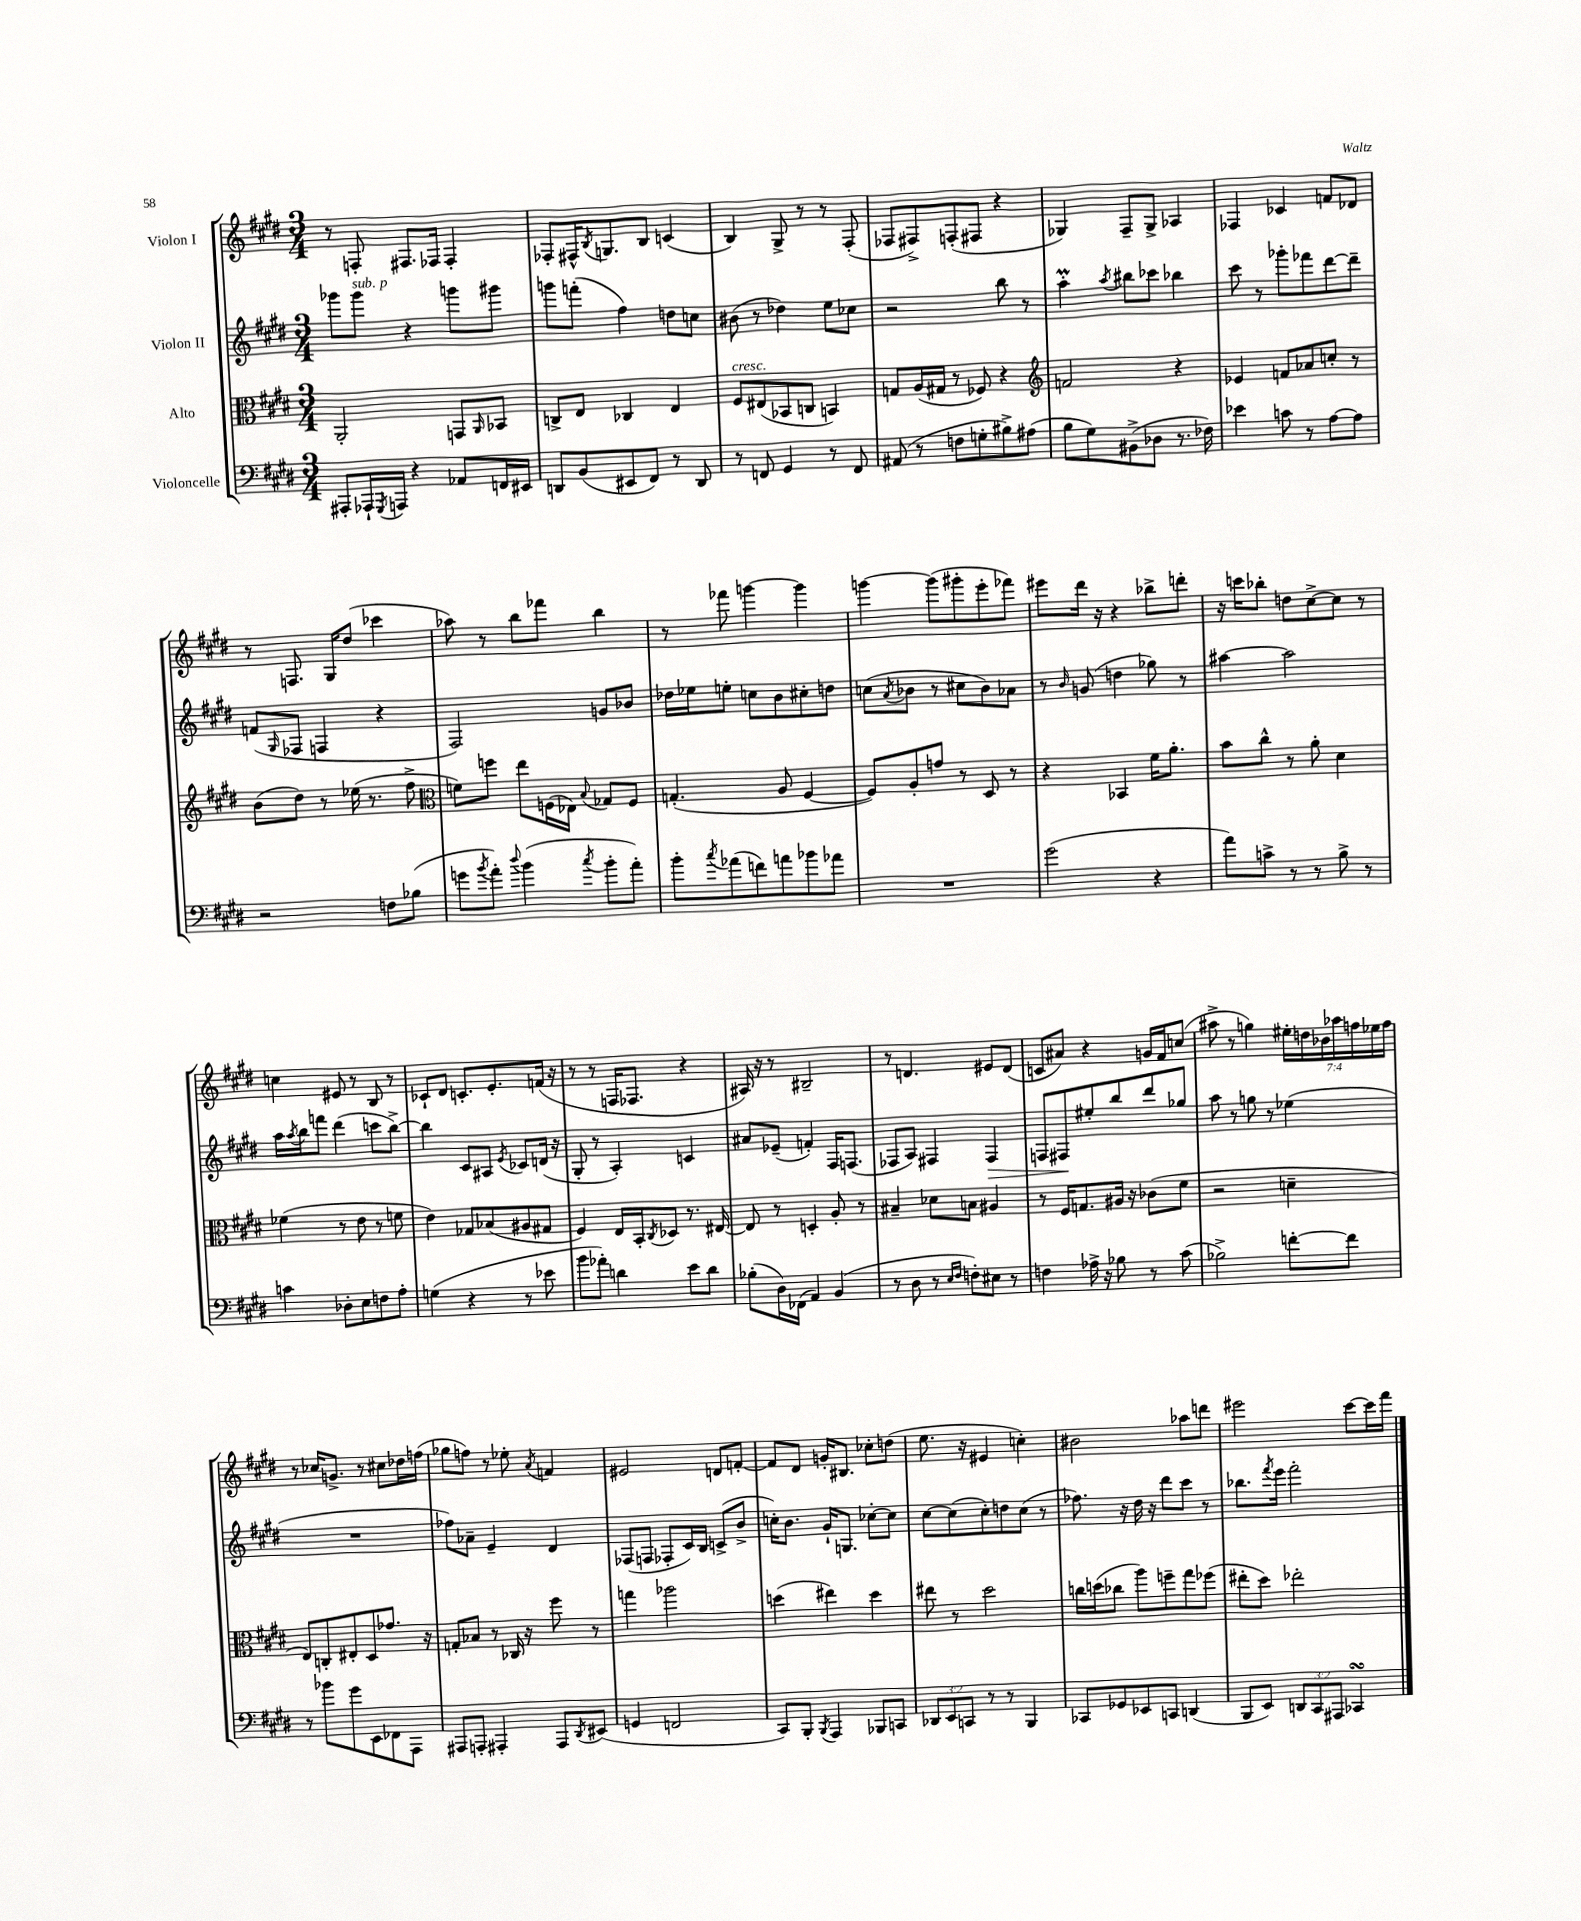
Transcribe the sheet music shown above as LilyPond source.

<<
\new StaffGroup <<
\new Staff = "s0" \with { instrumentName = "Violon I" } {
    \clef treble \key e \major \numericTimeSignature \time 3/4 \override Staff.TupletNumber.text = #tuplet-number::calc-fraction-text
    r8 f8-. fis8. fes16 fes4-. |
    fes8-. fis16-^ \acciaccatura { b8 } g8. b8 c'4( |
    b4) gis8-> r8 r8 fis8-.( |
    fes8 fis8->) f8-.( fis8 r4 |
    ges4) fis8-- ges8-> aes4 |
    fes4 ces'4 f'8 des'8 |
    r8 f8. gis16 dis''8( ces'''4 |
    aes''8) r8 b''8 fes'''8 b''4 |
    r8 fes'''8 g'''4~ g'''4 |
    g'''4~ g'''8( gis'''8-. e'''8-. fes'''8) |
    eis'''8 dis'''16 r16 r4 bes''8-> d'''8-. |
    r16 c'''16 bes''8-. d''8 cis''8~-> cis''8 r8 |
    c''4 eis'8 r8 b8 r8 |
    ces'8-! dis'8 c'8.-. e'8.-. f'16( r16 |
    r8 r8 f16 fes8. r4 |
    ais16) r16 r8 bis2-- |
    r8 d'4. eis'8 d'8( |
    c'8 ais'8) r4 g'16 fis'16 c''8( |
    ais''8-> r8 g''4) \tuplet 7/4 { eis''16-. d''16 bes'16 aes''16 f''16 ees''16 f''16 } |
    r8 ces''16 g'8.-> r8 cis''8 des''16 f''16( |
    ges''8 f''8) r8 ees''8-. \acciaccatura { a'8 } f'4 |
    eis'2 d'8 f'8~-. |
    f'8 dis'8 g'16-. bis8. ces''8-. d''8( |
    e''8. r16 eis'4 c''4-.) |
    bis'2 aes''8 d'''8 |
    eis'''2 cis'''8~ cis'''16 fis'''16 \bar "|." |
}
\new Staff = "s1" \with { instrumentName = "Violon II" } {
    \clef treble \key e \major \numericTimeSignature \time 3/4
    ges'''8 ges'''8^\markup { \italic "sub. p" } r4 g'''8 gis'''8 |
    g'''8 f'''8-.( fis''4) d''8 c''8 |
    bis'8( r8 des''4) e''8 ces''8 |
    r2 b''8 r8 |
    a''4-.\prall \acciaccatura { a''8 } bis''8 ces'''8 bes''4 |
    cis'''8 r8 ges'''8-. fes'''8 dis'''8~ dis'''8-- |
    f'8( \grace { gis16 } fes8 f4 r4 |
    fis2) g'8 bes'8 |
    des''16 ees''16 e''8-. c''8 b'8 cis''8-. d''8 |
    c''8( \acciaccatura { a'8 } bes'8 r8 cis''8 bes'8) aes'8 |
    r8 \grace { b'16 } g'8( d''4 ges''8) r8 |
    ais''4~ ais''2 |
    a''16 \acciaccatura { a''8 } b''16 f'''8 dis'''4( c'''8 b''8~->) |
    b''4 cis'8 ais8 \acciaccatura { e'8 } ces'8 d'16( r16 |
    gis8-. r8 a4-.) c'4 |
    ais'8 ees'8--( f'4-.) fis16 f8.( |
    fes8 a8) fis4 fis4\> |
    f8 fis8\! eis''8-. b''8 dis'''8 ges''8 |
    a''8 r8 g''8 r8 ees''4( |
    R2. |
    fes''8) aes'8-- e'4-- dis'4 |
    fes8( f8 fes8-. cis'16) b16 c'8->( b'8-> |
    c''16-.) b'8. gis'16-! g8. ces''8~-. ces''8 |
    cis''8~ cis''8( cis''8-.) d''8 cis''8( r8 |
    fes''8.) r16 dis''16 r16 dis'''8 cis'''8 r8 |
    bes''8. \acciaccatura { fis'''8 } e'''16 fis'''2-. \bar "|." |
}
\new Staff = "s2" \with { instrumentName = "Alto" } {
    \clef alto \key e \major \numericTimeSignature \time 3/4
    a,2-. g,8 \grace { a,16 } bes,8 |
    c8-> e8 ces4 e4 |
    fis8^\markup { \italic "cresc." } eis8( bes,8 c8 b,4) |
    g8 a16( gis16 r8 fes8) r4 |
    \clef treble f'2 r4 |
    ees'4 f'8 aes'8 c''8-. r8 |
    b'8( dis''8) r8 ees''16( r8. fis''8-> |
    \clef alto f'8) f''8 e''8 f16( ees16) \appoggiatura { b8 } ges8 f8 |
    g4.-.( a8 fis4~ |
    fis8) a8-. g'8 r8 dis8 r8 |
    r4 bes,4 fis'16 a'8.-. |
    b'8 cis''8-^ r8 a'8-. dis'4 |
    fes'4( r8 e'8 r8 f'8 |
    e'4) ges8 bes8( ais8 gis8 |
    fis4) e16 b,16-. \acciaccatura { cis8 } des8 r8. eis16~ |
    eis8 r8 d4-. a8-. r8 |
    bis4-- des'8 b8 ais4 |
    r8 fis16 g8. ais16 r16 ces'8( fis'8 |
    r2 d'4-- |
    e8) c8-. eis8-. dis8 ges'8. r16 |
    g8-. bes8 r8 ces16 r16 fis''8 r8 |
    g''4 aes''2 |
    d''4( eis''4) d''4 |
    eis''8 r8 dis''2 |
    c''16 d''16( ces''8 a''8) f''8-- gis''8 fes''8( |
    eis''8-. dis''8) ees''2-. \bar "|." |
}
\new Staff = "s3" \with { instrumentName = "Violoncelle" } {
    \clef bass \key e \major \numericTimeSignature \time 3/4 \override Staff.TupletNumber.text = #tuplet-number::calc-fraction-text
    ais,,8-. aes,,16-! \acciaccatura { gis,,8 } a,,16 r4 aes,8 f,16 eis,16 |
    d,8 b,8( eis,8 fis,8) r8 d,8 |
    r8 f,8 gis,4 r8 f,8 |
    ais,8( r8 f8 g8-. bis8->) ais8( |
    b8 gis8) bis,8->( des8 r8. fes16) |
    ees'4 c'8 r8 a8~ a8 |
    r2 f8 bes8( |
    g'8 \acciaccatura { b'8 } a'8-.) \appoggiatura { dis''8 } b'4( \acciaccatura { cis''8 } b'8-. a'8-.) |
    b'8-. \acciaccatura { cis''8 } aes'8( f'8) a'8 bes'8 aes'8 |
    R2. |
    gis'2( r4 |
    a'8) c'8-> r8 r8 b8-> r8 |
    c'4 des8-. e8 f8 a8-. |
    g4( r4 r8 ees'8 |
    b'8 aes'8-.) d'4 e'8 d'8 |
    bes8-.( dis16) fes,16( a,4) b,4( |
    r8 dis8 r8 \grace { e16 fis16 } f8-.) eis8 r8 |
    f4 aes16-> r16 bes8 r8 cis'8( |
    bes2->) f'8~-. f'8 |
    r8 bes'8 gis'8 e,8 fes,8 a,,8 |
    ais,,8 a,,8-. ais,,4-. ais,,8 \acciaccatura { dis,8 } eis,8( |
    g,4 f,2 |
    cis,8) b,,8-. \acciaccatura { b,,8 } a,,4 bes,,8 c,8 |
    \tuplet 3/2 { des,8 e,8 c,8 } r8 r8 b,,4 |
    ces,8 ges,8 ees,8 c,8 d,4( |
    b,,8 e,8) \tuplet 3/2 { d,8 cis,8 ais,,8 } ces,4\turn \bar "|." |
}
>>
>>
\layout { \context { \Score \remove "Bar_number_engraver" } }
